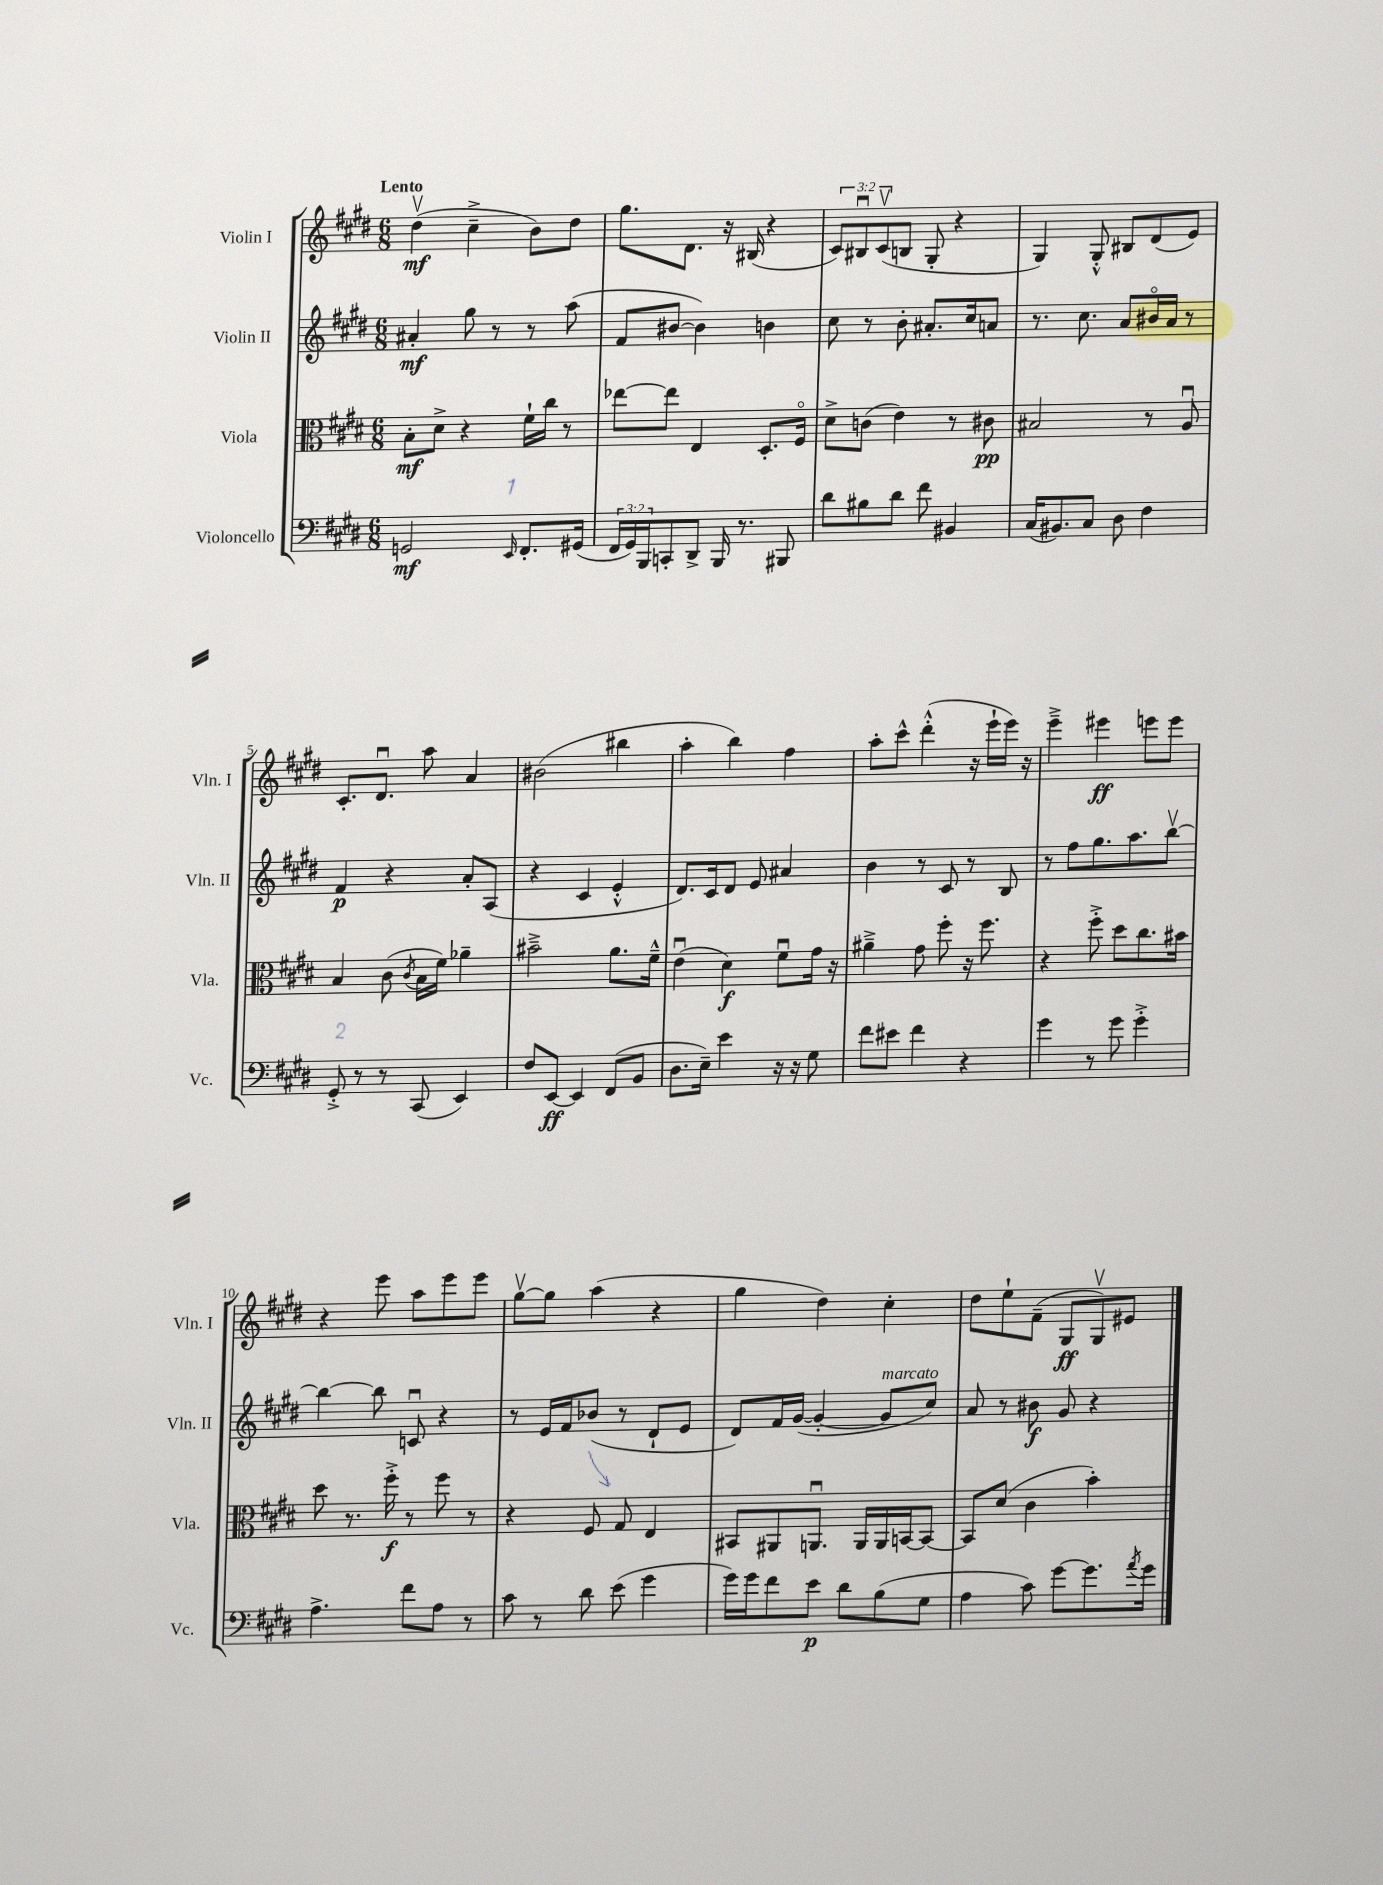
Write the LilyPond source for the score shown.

<<
\new StaffGroup <<
\new Staff = "s0" \with { instrumentName = "Violin I" shortInstrumentName = "Vln. I" } {
    \clef treble \key e \major \numericTimeSignature \time 6/8 \override Staff.TupletNumber.text = #tuplet-number::calc-fraction-text \tempo "Lento"
    dis''4\upbow\mf( cis''4---> b'8) dis''8 |
    gis''8. dis'8. r16 bis16( r4 |
    \tuplet 3/2 { cis'8) bis8\downbow cis'8\upbow( } b8 gis8-. r4 |
    gis4) gis8-.-^ bis8 dis'8( e'8) |
    cis'8.-. dis'8.\downbow a''8 a'4 |
    bis'2( bis''4 |
    a''4-. b''4) fis''4 |
    a''8-. cis'''8-^ dis'''4-.-^( r16 e'''16-! e'''16) r16 |
    e'''4---> eis'''4\ff e'''8 e'''8 |
    r4 e'''8 a''8 e'''8 e'''8 |
    gis''8~\upbow gis''8 a''4( r4 |
    gis''4 dis''4) cis''4-. |
    dis''8 e''8-! fis'8--( gis8\ff gis8\upbow) eis'8 \bar "|." |
}
\new Staff = "s1" \with { instrumentName = "Violin II" shortInstrumentName = "Vln. II" } {
    \clef treble \key e \major \numericTimeSignature \time 6/8
    ais'4-.\mf gis''8 r8 r8 a''8( |
    fis'8 bis'8~ bis'4) b'4 |
    cis''8 r8 b'8-. ais'8.-. cis''16 a'8 |
    r8. cis''8. a'8 bis'16\flageolet a'16 r8 |
    fis'4\p r4 a'8-. a8( |
    r4 cis'4 e'4-.-^ |
    dis'8.) cis'16 dis'8 e'8 ais'4 |
    b'4 r8 cis'8 r8 b8 |
    r8 fis''8 gis''8. a''8. b''8~\upbow |
    b''4~ b''8 c'8\downbow r4 |
    r8 e'16 fis'16 bes'8( r8 dis'8-! e'8 |
    dis'8) fis'16 gis'16~( gis'4~-. gis'8^\markup { \italic "marcato" } cis''8) |
    a'8 r8 bis'8\f gis'8 r4 \bar "|." |
}
\new Staff = "s2" \with { instrumentName = "Viola" shortInstrumentName = "Vla." } {
    \clef alto \key e \major \numericTimeSignature \time 6/8
    b8-.\mf dis'8-> r4 fis'16-! cis''16 r8 |
    ees''8~ ees''8 e4 dis8.-. fis16\flageolet |
    dis'8-> c'8( e'4) r8 cis'8\pp |
    bis2 r8 a8\downbow |
    b4 cis'8( \acciaccatura { cis'8 } b16 fis'16) aes'4-- |
    bis'2---> a'8. fis'16---^ |
    e'4\downbow( dis'4\f) fis'8\downbow gis'16 r16 |
    ais'4---> gis'8 fis''8-. r16 fis''8. |
    r4 fis''8-.-> dis''8 cis''8. bis'16 |
    dis''8 r8. fis''16-.->\f r8 fis''8 r8 |
    r4 fis8 gis8 e4 |
    bis,8 ais,8 a,8.\downbow a,16 a,16 b,16~ b,8~ |
    b,8 dis'8( cis'4 b'4-.) \bar "|." |
}
\new Staff = "s3" \with { instrumentName = "Violoncello" shortInstrumentName = "Vc." } {
    \clef bass \key e \major \numericTimeSignature \time 6/8 \override Staff.TupletNumber.text = #tuplet-number::calc-fraction-text
    g,2\mf \grace { e,16 } fis,8.-. gis,16( |
    \tuplet 3/2 { fis,16 gis,16) b,,16 } c,8-. dis,8-> b,,16 r8. bis,,8 |
    dis'8 bis8 dis'8 fis'8 bis,4 |
    cis16( bis,8.) cis8 dis8 fis4 |
    gis,8-.-> r8 r8 cis,8( e,4) |
    fis8 e,8~\ff e,4 fis,8( b,8 |
    dis8. e16--) e'4 r16 r16 gis8 |
    fis'8 eis'8 fis'4 r4 |
    gis'4 r8 gis'8 gis'4-.-> |
    a4.-> fis'8 a8 r8 |
    cis'8 r8 dis'8 e'8( gis'4 |
    gis'16) gis'16 fis'8 e'8\p dis'8 b8( gis8 |
    a4 cis'8) gis'8~ gis'8. \acciaccatura { a'8 } gis'16 \bar "|." |
}
>>
>>
